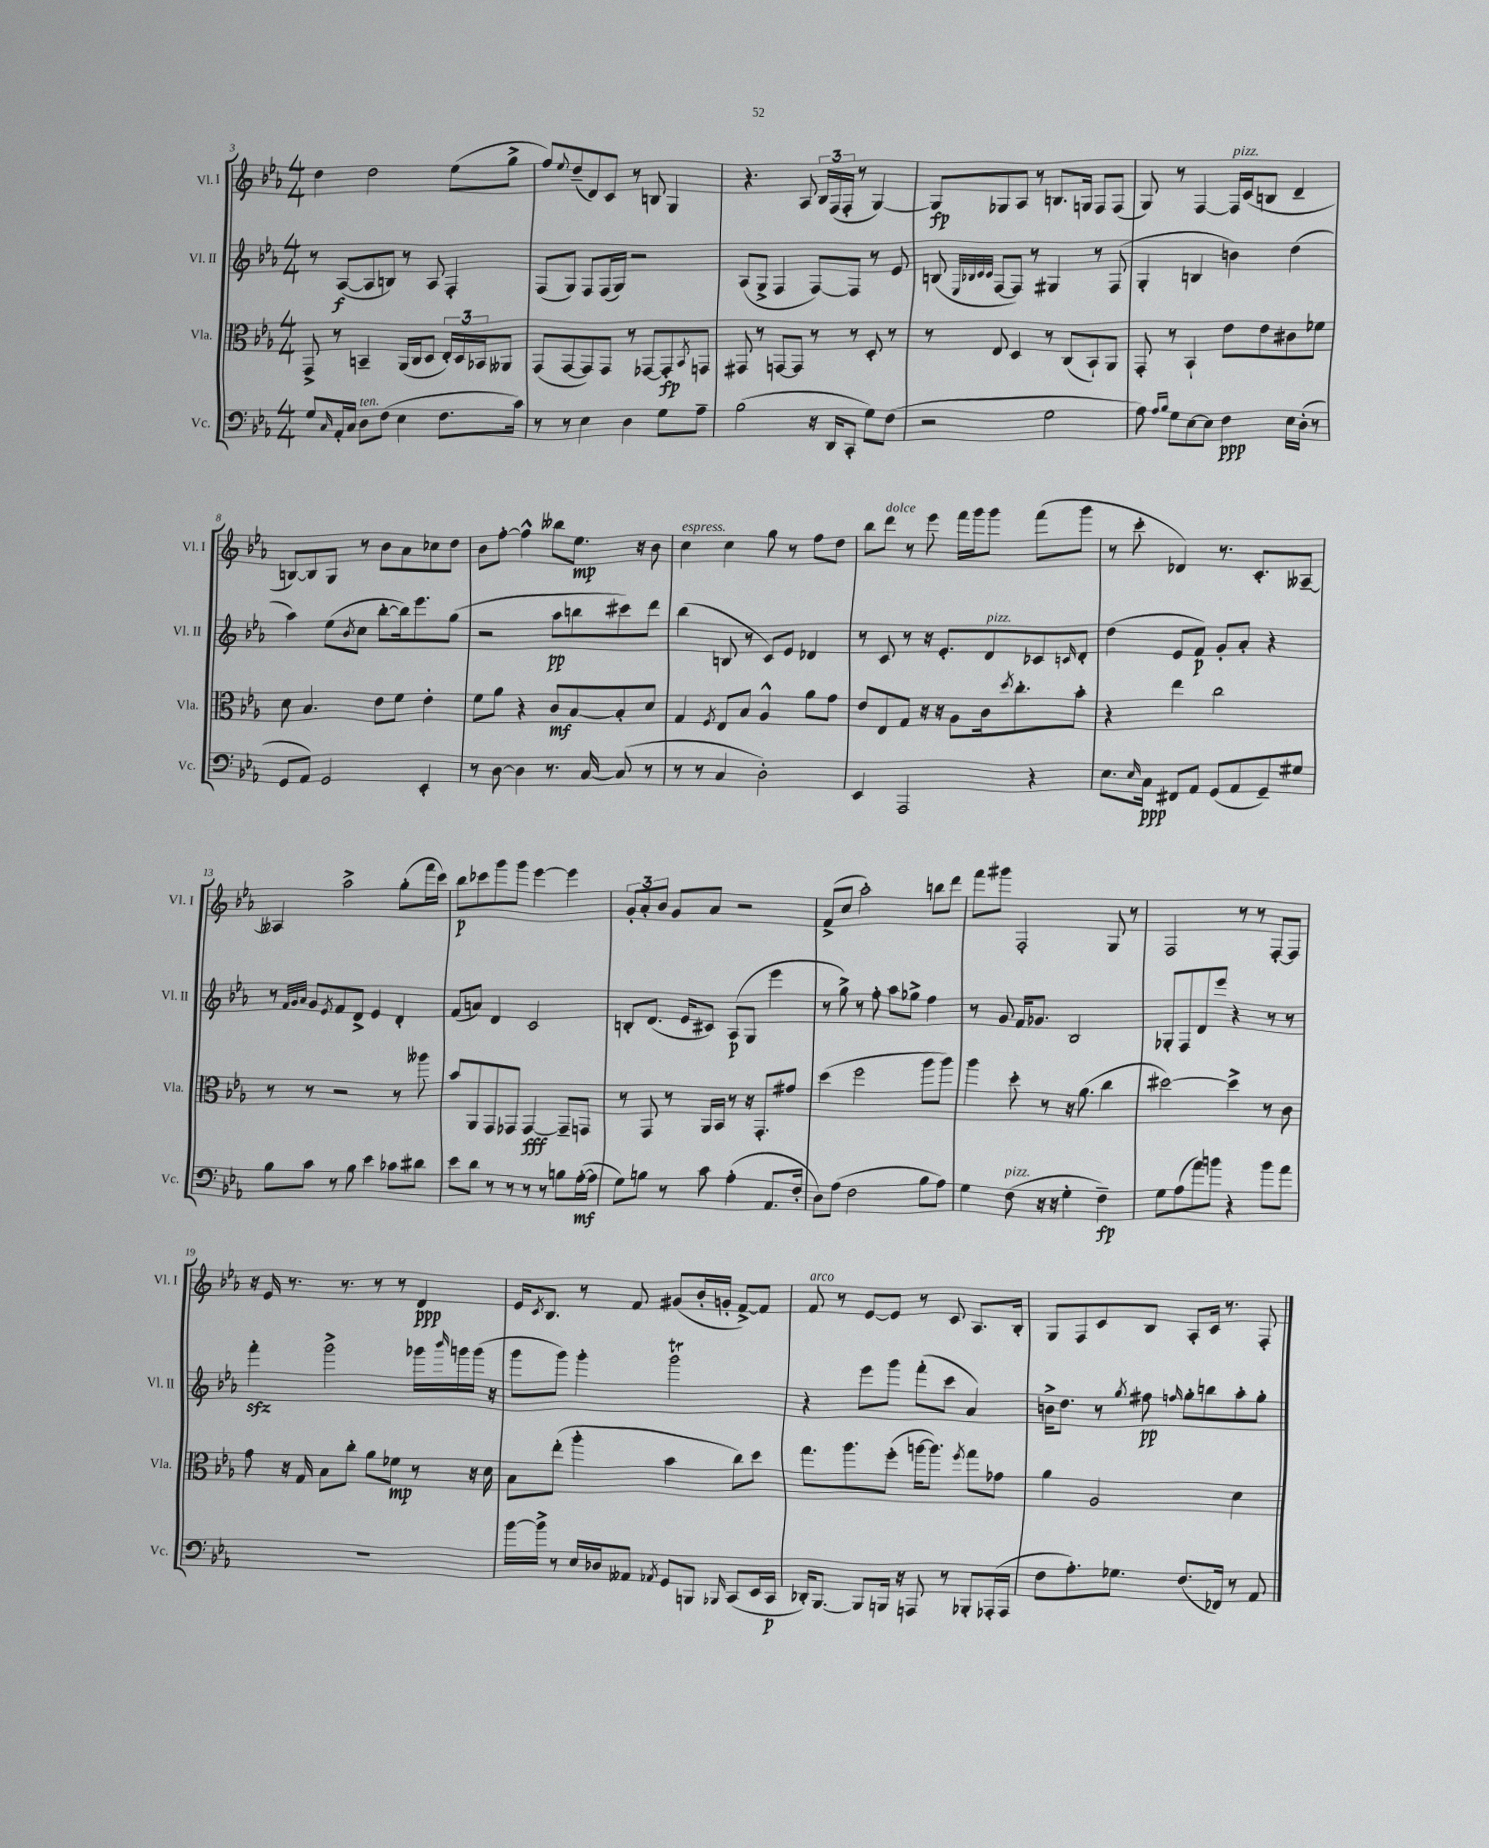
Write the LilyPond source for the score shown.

<<
\new StaffGroup <<
\new Staff = "s0" \with { instrumentName = "Vl. I" shortInstrumentName = "Vl. I" } {
    \clef treble \key ees \major \numericTimeSignature \time 4/4
    d''4 d''2 ees''8( g''8-> |
    f''8) \appoggiatura { ees''8 } d''8--( d'8) c'8 r8 b8 g4 |
    r4. aes8 \tuplet 3/2 { bes16 f16( f16-. } r8 g4~) |
    g8\fp ges8 aes8 r8 b8. g16 f8 f8( |
    g8) r8 f4~ f16^\markup { \italic "pizz." } c'16( b8 d'4-- |
    b8~) b8 g8 r8 bes'8 aes'8 ces''8 d''8 |
    bes'8 f''8~-. f''4-^ beses''8 ees''8.\mp r16 bes'8 |
    c''4^\markup { \italic "espress." } c''4 g''8 r8 f''8 d''8 |
    bes''8 d'''8^\markup { \italic "dolce" } r8 ees'''8 f'''16 g'''16 g'''8 f'''8( g'''8 |
    r8 c'''8-. des'4) r8. c'8.-. aeses8~-- |
    aeses4 aes''2-> g''8-.( f'''16 c'''16) |
    bes''8\p ces'''8 g'''8 g'''8 ees'''4~ ees'''4 |
    \tuplet 3/2 { g'8-. aes'8-. bes'8 } g'8 aes'8 r2 |
    f'8->( c''8 aes''2-.) b''8 d'''8 |
    f'''8 gis'''8 f2-. g8 r8 |
    f2 r8 r8 f8~-. f8 |
    r16 ees'16 r8. r8. r8 r8 d'4\ppp |
    ees'16 \acciaccatura { c'8 } bes8. r8 f'8 gis'8( bes'16-. g'16-. f'8~->) f'8 |
    f'8^\markup { \italic "arco" } r8 ees'8~ ees'8 r8 c'8 aes8. bes16-. |
    g8 f8 c'8 bes8 aes8-. c'16 r8. f8-. \bar "|." |
}
\new Staff = "s1" \with { instrumentName = "Vl. II" shortInstrumentName = "Vl. II" } {
    \clef treble \key ees \major \numericTimeSignature \time 4/4
    r8 aes8~\f( aes8 b8) r8 aes8 f4-. |
    f8( g8) f8 f16( g16) r2 |
    aes8( g8-> f4 f8~) f8 r8 ees'8 |
    b8( \grace { ees32 bes32 c'32 c'32 } f8~ f8) r8 gis4 r8 f8( |
    g4-. b4 b'4) d''4( |
    aes''4) ees''8( \acciaccatura { bes'8 } c''8 bes''8~-. bes''16) ees'''8. g''8( |
    r2 aes''8\pp b''8 cis'''8) d'''8 |
    bes''4( b8 r8 c'8) ees'8 des'4 |
    r8 c'8 r8 r16 ees'8.-. d'8^\markup { \italic "pizz." } ces'8 \grace { c'16 } d'8-. |
    d''4( ees'8 f'8\p) g'8-. aes'8-. r4 |
    r8 \grace { f'32 g'32 aes'32 } g'8 \acciaccatura { ees'8 } f'8 d'8-> ees'4 d'4-. |
    f'8( a'8) d'4 c'2 |
    b8-. d'8.( ees'16 cis'8) aes8\p( g8 ees'''4 |
    r8 g''8->) r8 f''8-. aes''8 ges''8-> f''4 |
    r8 g'8 f'16 ges'8. bes2 |
    ges8-. f8 d'8 ees'''8 r4 r8 r8 |
    f'''4-.\sfz g'''2-> ges'''16 \grace { bes'''16 } g'''16 g'''16( r16 |
    g'''8 g'''8) g'''4-. g'''2\trill |
    r4 ees'''8 g'''8 f'''8-.( c'''8 aes'4) |
    b'16-> d''8. r8 \acciaccatura { g''8 } fis''8\pp \grace { f''16 } g''8-. b''8 aes''8-. g''8-. \bar "|." |
}
\new Staff = "s2" \with { instrumentName = "Vla." shortInstrumentName = "Vla." } {
    \clef alto \key ees \major \numericTimeSignature \time 4/4
    g,8-> r8 b,4-- aes,16( c16 d8 \tuplet 3/2 { ees16-.) d16 bes,16 } aeses,8 |
    g,8( g,8~ g,8) g,8 r8 ges,8~ ges,8-.\fp \acciaccatura { bes,8 } g,8 |
    gis,8 r8 g,8~ g,8 r8 r8 d8-. r8 |
    r8 ees8 d4 r8 c8( bes,8-!) aes,8 |
    g,8-. r8 bes,4-! ees'8 ees'8 cis'8 fes'8 |
    d'8 bes4. ees'8 f'8 ees'4-. |
    f'8 aes'8 r4 c'8\mf bes8~ bes8-. d'8 |
    g4 \acciaccatura { f8 } ees8 bes8 aes4-^ aes'8 g'8 |
    ees'8 ees8 g8 r16 r16 aes8 c'16 \acciaccatura { d''8 } c''8.-. bes'8-. |
    r4 ees''4 c''2 |
    r8 r8 r2 r8 aeses''8 |
    bes'8 aes,8 g,8 ges,8 ges,4~\fff ges,8-- g,8 |
    r8 g,8 r8 aes,16 bes,16 r8 r16 g,8.-. gis'8 |
    d''4( f''2 aes''8 aes''8) |
    aes''4 d''8-. r8 r16 aes'8.( c''4 |
    dis''2~) dis''4-> r8 c'8 |
    g'8 r16 g16 bes8 c''8-. aes'8 fes'8\mp r8 r16 d'16 |
    bes8 ees''8-.( aes''4-. bes'4 c''8) d''8 |
    g''8. aes''8. f''8-.( a''16~ a''8.) \acciaccatura { f''8 } g''8 ges'8 |
    aes'4 aes2 d'4 \bar "|." |
}
\new Staff = "s3" \with { instrumentName = "Vc." shortInstrumentName = "Vc." } {
    \clef bass \key ees \major \numericTimeSignature \time 4/4
    g8 \grace { c16 } aes,16-. c16 d8^\markup { \italic "ten." } f8( ees4 f8. c'16) |
    r8 r8 ees4 d4 g8 aes8-- |
    bes2( r16 d,16 c,8-. g8) f8( |
    r2 g2 |
    aes8) \grace { aes16 bes16 } g8 ees8~ ees8 f4\ppp ees16 d16-.( r8 |
    g,8 aes,8) g,2 ees,4-. |
    r8 d8~ d4 r8. c16~ c8( r8 |
    r8 r8 c4 d2-.) |
    ees,4 aes,,2 r4 |
    ees8. \grace { ees16 } c16\ppp fis,8 aes,8 g,8( aes,8 g,8--) gis8 |
    bes8 c'8 r8 bes8 ees'4 ces'8 dis'8 |
    ees'8 d'8 r8 r8 r8 r8 b8 aes16~-.\mf( aes16 |
    g8) b8 r8 c'8 aes4-.( aes,8. f16-. |
    d8) aes8( f2 bes8 aes8) |
    g4 f8^\markup { \italic "pizz." }( r16 r16 g4-. f4--\fp) |
    g8 aes8( aes'8) b'8 r4 b'8 aes'8 |
    R1 |
    bes'16~ bes'16-> r8 ees16 des16 aeses,8 \acciaccatura { aes,8 } g,8 b,,8 \grace { bes,,16 } c,8( ees,16 c,16\p |
    des,16-.) bes,,8.~ bes,,8 b,,16 r16 a,,8 r8 bes,,8-. aes,,16-.( aes,,16 |
    f8 aes8.-.) ges8. f8.( fes,16) r8 aes,8 \bar "|." |
}
>>
>>
\layout { \context { \Score currentBarNumber = #3 } }
